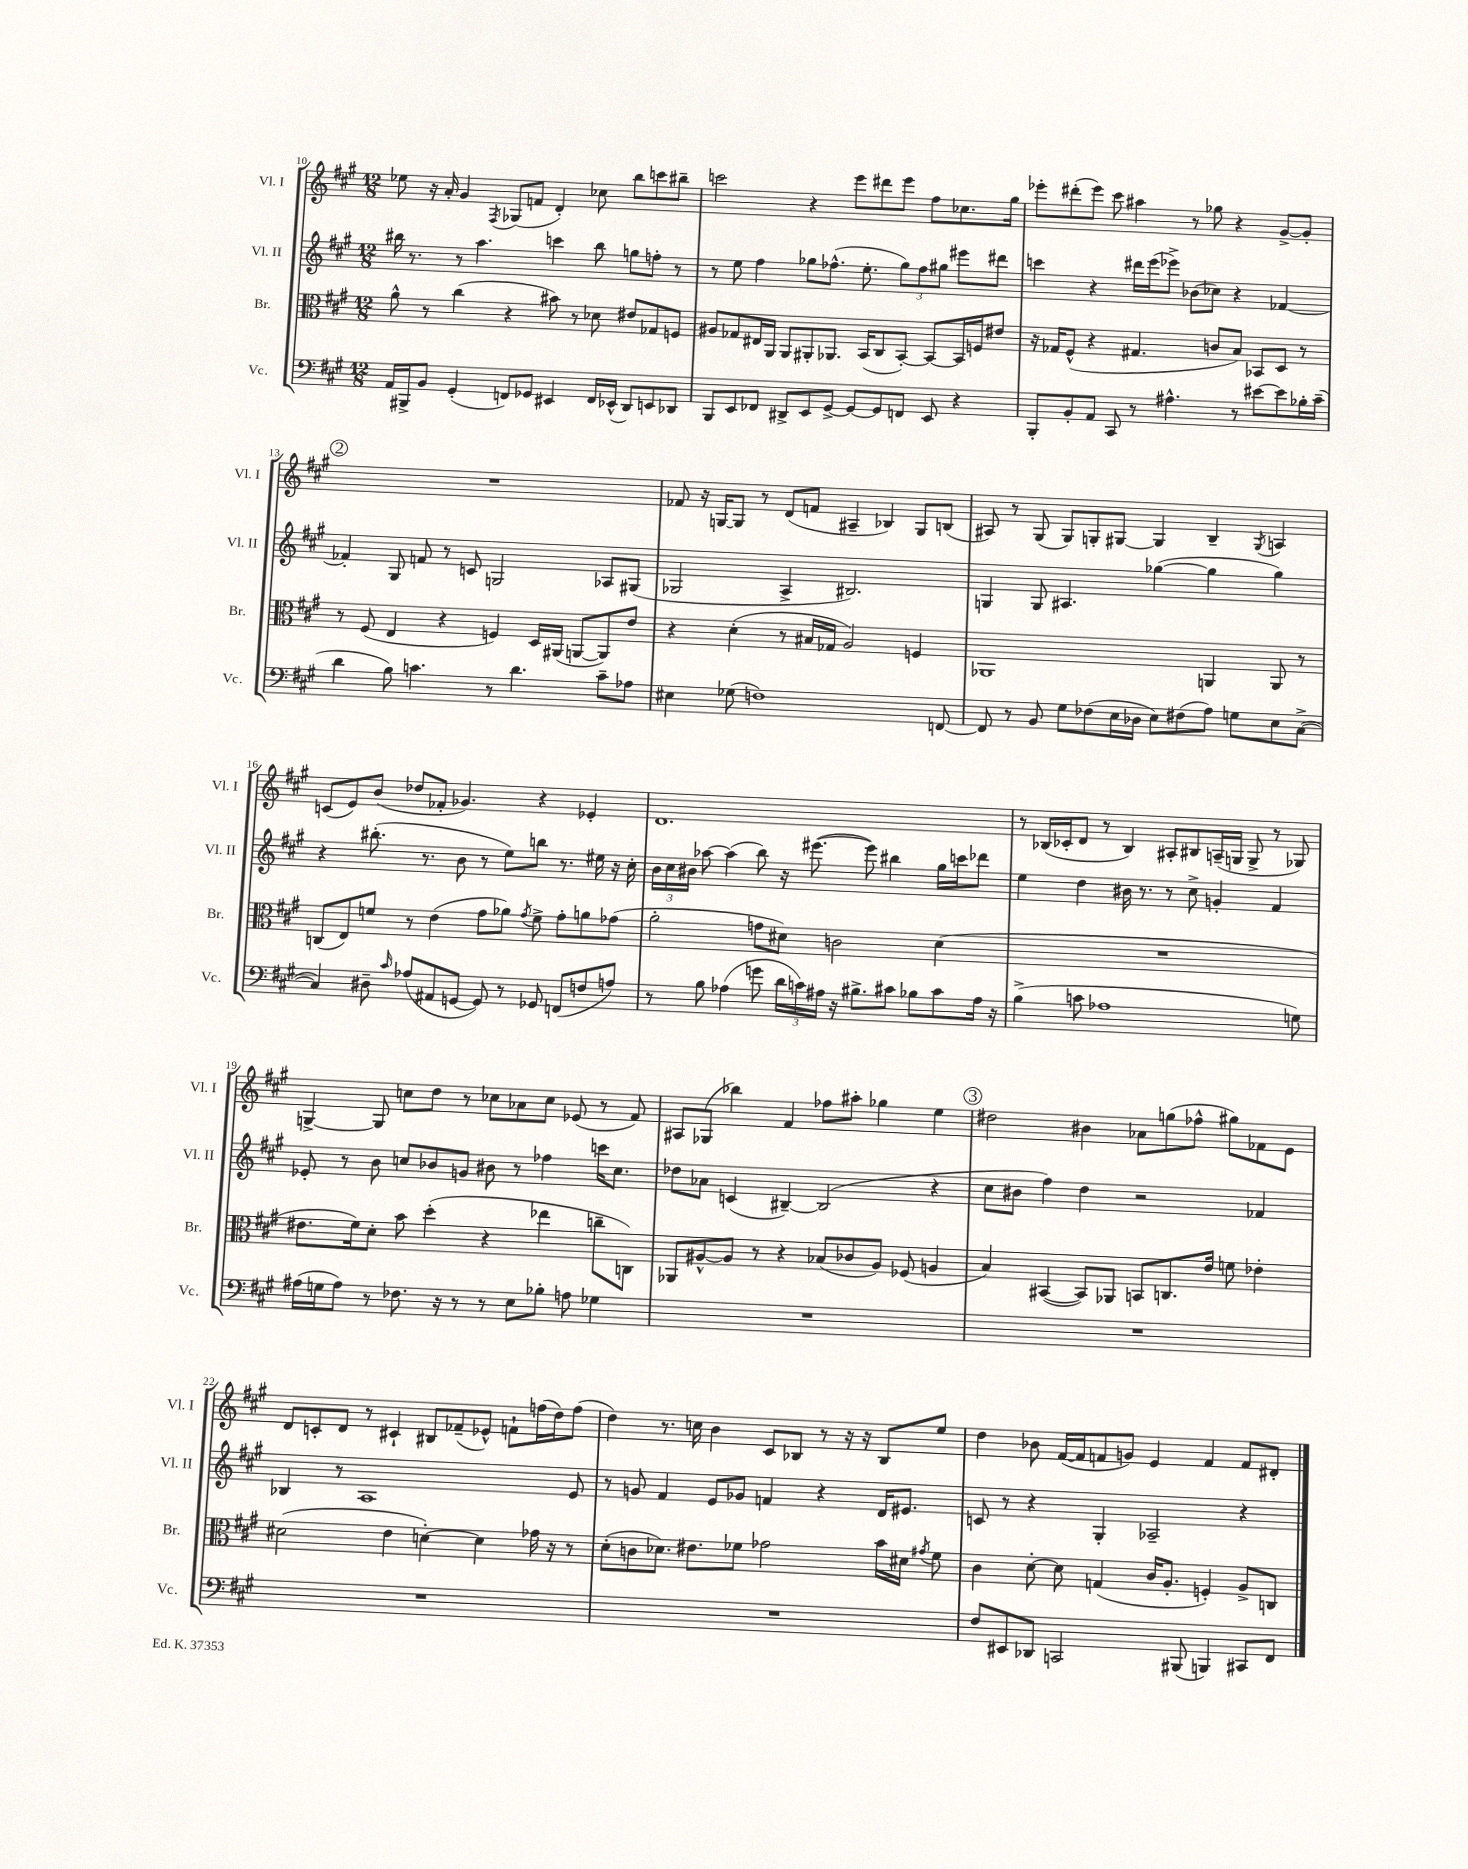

**kern	**kern	**kern	**kern
*part4	*part3	*part2	*part1
*staff4	*staff3	*staff2	*staff1
*I"Vc.	*I"Br.	*I"Vl. II	*I"Vl. I
*I'Vc.	*I'Br.	*I'Vl. II	*I'Vl. I
*clefF4	*clefC3	*clefG2	*clefG2
*k[f#c#g#]	*k[f#c#g#]	*k[f#c#g#]	*k[f#c#g#]
*M12/8	*M12/8	*M12/8	*M12/8
=10	=10	=10	=10
16AA/LL	8a^^\	16bb#X\	8ee-X\
16BBB#X^/J	.	8.r	.
8BB/J	8r	.	16r
.	.	.	16a'/
(4GG#'/	(4cc#\	8r	4g#/
.	.	4.aa\	.
.	.	.	8qF#/
8FFn/L)	4r	.	(8G-X/L
8GG-X/J	.	.	8fn/J
4EE#X/	8b#X\)	4cccn\	4d'/)
.	8r	.	.
16FF/LL	8d-X\	8bb#\	8cc-X\
(16EE-X^^/JJ	.	.	.
8DD/L)	8e#X/L	8ggn\L	8bb\L
8EEn/	8G-X/	8ffn'\J	8cccn\
8DD-X/J	8Fn/J	8r	8bb#X~\J
=11	=11	=11	=11
8BBB/L	8A#X/L	8r	2cccn\
8EE/	8G-X/	8ee\	.
8FF-X/J	16E#X/L	4ff#\	.
.	16AA/JJ	.	.
8DD#X^/L	8AA/L	.	.
8EE/	8AA#X'/	8gg-X\L	4r
[8GG#^/J	8.AA-X/J	(8.ff-X^^\J	.
8GG#/L_	.	.	8eee\L
.	(16BB/KL	8.ee'\	.
8GG#/]	8C#/	.	8ddd#X\
8FFn/J	[8BB'/J)	12gg-\L)	8eee\J
.	.	12ff-\	.
8EE/	8BB/L_	.	8ff#\L
.	.	12gg#X\J	.
4r	16BB/L]	8eee#X\L	8.cc-X\
.	16Fn/J	.	.
.	8e#X/J	8ddd#X\J	.
.	.	.	16gg#\Jk
=12	=12	=12	=12
8BBB'/L	16r	4cccn\	8eee-X'\L
.	16G-X/KL	.	.
8BB'/	(8F#^^/J	.	(8ddd#X'\
8AA/J	4r	4r	8eee-\J)
8CC#/	.	.	8ccc#\
8r	4.G#X/	16ddd#X\LL	4aa#X\
.	.	(16eee\J	.
4.A#X^^\	.	8eee-X^\J)	.
.	.	(8b-X\L	8r
.	8cn/L	8cc-X\J)	8gg-X\
8r	8B/J)	4r	4r
[8e#X\L	8BB-X/L	.	.
8e#\]	8D/J	[4f-X/	[8g#^/L
16B-X'\L	8r	.	8g#'/J]
(16c#~\JJ	.	.	.
!!LO:LB:g=z
!!LO:REH:place=s1:t=2
=13	=13	=13	=13
4d\	8r	4f-X'/]	1.r
.	(8F#/	.	.
8B\)	4E/	8G#/	.
4.cn\	.	8fn/	.
.	4r	8r	.
.	.	8cn/	.
8r	4Fn/)	2Gn/	.
4.d\	.	.	.
.	16D/LL	.	.
.	(16AA#X/JJ	.	.
.	[8AAn/L	.	.
8c~\L	8AA/])	8A-X/L	.
8A-X\J	8e/J	(8G#X/J	.
=14	=14	=14	=14
4E#X\	4r	2G-X/	8f-X/
.	.	.	16r
.	.	.	[16Gn/KL
(8G-X\	(4d'\	.	8G/J]
1Fn)	.	.	8r
.	8r	4A^/	(8d/L
.	16B#X/LL	.	8fn/J
.	16G-X/JJ	.	.
.	2A/)	2.B#X/)	4A#X~/
.	.	.	4B-X/)
.	4Fn/	.	8G/L
[8FFn/	.	.	(8Bn/J
=15	=15	=15	=15
8FF/]	1AA-X	4Gn/	8A#X/)
8r	.	.	8r
8BB/	.	8G/	(8G#/
8G#\L	.	4.A#X/	8G#/L)
(8F-X\	.	.	8Gn'/
16E\L	.	.	[8G#X/J
16D-X\JJ	.	.	.
8E\L)	.	([4gg-X\	4G#/]
(8F#X\	.	.	.
8A\J)	4AAn/	4gg-\]	4B~/
8Gn\L	.	.	.
.	.	.	8qG#/
8E\	8AA/	4gg-\)	4An/
([8C#^\J	8r	.	.
!!LO:LB:g=z
=16	=16	=16	=16
4C#/])	(8Cn/L	4r	(8cn/L
.	8E/)	.	8e/)
8D#X~\	8fn/J	(8.bb#X'\	(8b/J
16qqc#/	.	.	.
(8A-X/L	8r	.	8dd-X/L
.	.	8.r	.
8AA#X/	(4e\	.	8f-X'/J
[8GGn/J	.	8b\	4.g-X/)
8GG/])	8g#\L	8r	.
8r	8a-X\J)	8ee\L)	.
.	8qg#/	.	.
8GG-X/	8f^\	8bbn\J	4r
(8FFn/L	8g#'\L	8.r	.
8Fn/	8an\	.	4e-X'/
.	.	16ee#X\	.
8An/J)	(8g-X\J	16r	.
.	.	16cc#'\	.
=17	=17	=17	=17
8r	2a'\	24b\LL	1.d
.	.	24cc#\	.
.	.	24b#X\JJ	.
8B\	.	[8aa-X\	.
(4A-X\	.	(4aa-\]	.
8gn\	8gn\L	8bb\)	.
24d\LL	8d#X\J)	16r	.
24cn\)	.	.	.
.	.	([8.eee#X\	.
24A#X\JJ	.	.	.
16r	2cn\	.	.
8.B#X^\L	.	.	.
.	.	8eee#\])	.
8c#X\J	.	4bb#X\	.
8B-X\L	.	.	.
8c#\	(4d#\	16gg#\LL	.
.	.	16cccn\J	.
16A#\Jk	.	8ddd-X\J	.
16r	.	.	.
=18	=18	=18	=18
(4B^\	1.r	4ee\	8r
.	.	.	(16B-X/LL
.	.	.	16c-X'/J
8cn\	.	4dd\	8d/J
1A-X	.	.	8r
.	.	16b#X\	4B-/)
.	.	8.r	.
.	.	8r	8A#X'/L
.	.	8cc#^\	8B#X/
.	.	4gn'/	(16An~/L
.	.	.	16Gn/JJ
.	.	.	8G^/
.	.	4f#/	8r
8Gn\)	.	.	8G-X/)
!!LO:LB:g=z
=19	=19	=19	=19
(16A#X\LL	8.e#X\L	8e-X'/	[4Gn^/
16Gn\J	.	.	.
8A#\J)	.	8r	.
.	16f#\k)	.	.
8r	8d'\J	8b\	8G/]
8.F-X\	8b\	8ccn/L	8ccn\L
.	(4dd'\	8b-X/	8dd\J
16r	.	.	.
8r	.	8gn/J	8r
8r	4r	8b#X\	8cc-X\L
8E\L	.	8r	8a-X\
8B-X'\J	4ee-X\	4ff-X\	8cc-\J
8An\	.	.	(8e-X/
4G-X\	8ccn~\L	16cccn\KL	8r
.	.	8.cc\J	.
.	8Cn\J)	.	8f#/)
=20	=20	=20	=20
1.r	8AA-X/L	8dd-X\L	8A#X/L
.	[8A#X^^/	8a-X\J	(8G-X/J
.	8A#/J]	(4cn/	4bb-X\)
.	8r	.	.
.	4r	[4B#X~/)	4f#/
.	(8B-X/L	(2B#/]	8ff-X\L
.	8c-X/	.	8aa#X'\J
.	8A#/J)	.	4gg-X\
.	(8F-X/	.	.
.	4An/	4r	4ee\
!!LO:REH:place=s1:t=3
=21	=21	=21	=21
1.r	4B/)	8cc#\L	2dd#X\
.	.	8b#X\J	.
.	([4BB#X/	4ff#\)	.
.	8BB#/L])	4dd\	4b#X\
.	8AA-X/J	.	.
.	8BBn/L	2r	8a-X\L
.	8.Cn/	.	(8ggn\
.	.	.	8ff-X^^\J
.	16e/Jk	.	.
.	8fn\	.	8gg#X\L)
.	4e-X'\	4f-X/	8f-X\
.	.	.	8e\J
!!LO:LB:g=z
=22	=22	=22	=22
1.r	(2d#X\	4B-X/	8d/L
.	.	.	8cn'/
.	.	8r	8d/J
.	.	1A	8r
.	4e\	.	4c#X`/
.	[4dn'\)	.	8B#X/L
.	.	.	(8f-X~/
.	4d\]	.	8e-X^^/J)
.	.	.	8fn`\L
.	16g-X\	.	(16ffn\L
.	16r	.	16dd\J)
.	8r	8e/	(8ff\J
=23	=23	=23	=23
1.r	(8d'\L	8r	4dd\)
.	8cn\	8gn/	.
.	8.d-X\J)	4f#/	8.r
.	8.e#X\L	.	16ccn\
.	.	8e/L	4b\
.	8f-X\J	8g-X/J	.
.	2g-X\	4fn/	8c#/L
.	.	.	8B-X/J
.	.	4r	8r
.	.	.	16r
.	.	.	16r
.	16b\LL	16d/KL	8B-/L
.	16d#X\JJ	8.e#X/J	.
.	8qg#X/	.	.
.	8f-\	.	8ee/J
=24	=24	=24	=24
8F#/L	4c#\	8cn/	4dd\
8EE#X/	.	8r	.
8DD-X/J	[8d'\	4r	8b-X\
2CCn/	8d\]	.	([16f#/LL
.	.	.	16f#/J]
.	(4Gn/	4G#'/	8fn/
.	.	.	8gn/J)
.	16c#/KL	2A-X~/	4e/
.	8.A'/J	.	.
(8BBB#X/	.	.	.
4BBBn/)	4Fn'/)	.	4f/
8CC#X/L	8A^/L	4r	8f/L
8FF#/J	8Cn/J	.	8d#X'/J
==	==	==	==
*-	*-	*-	*-
